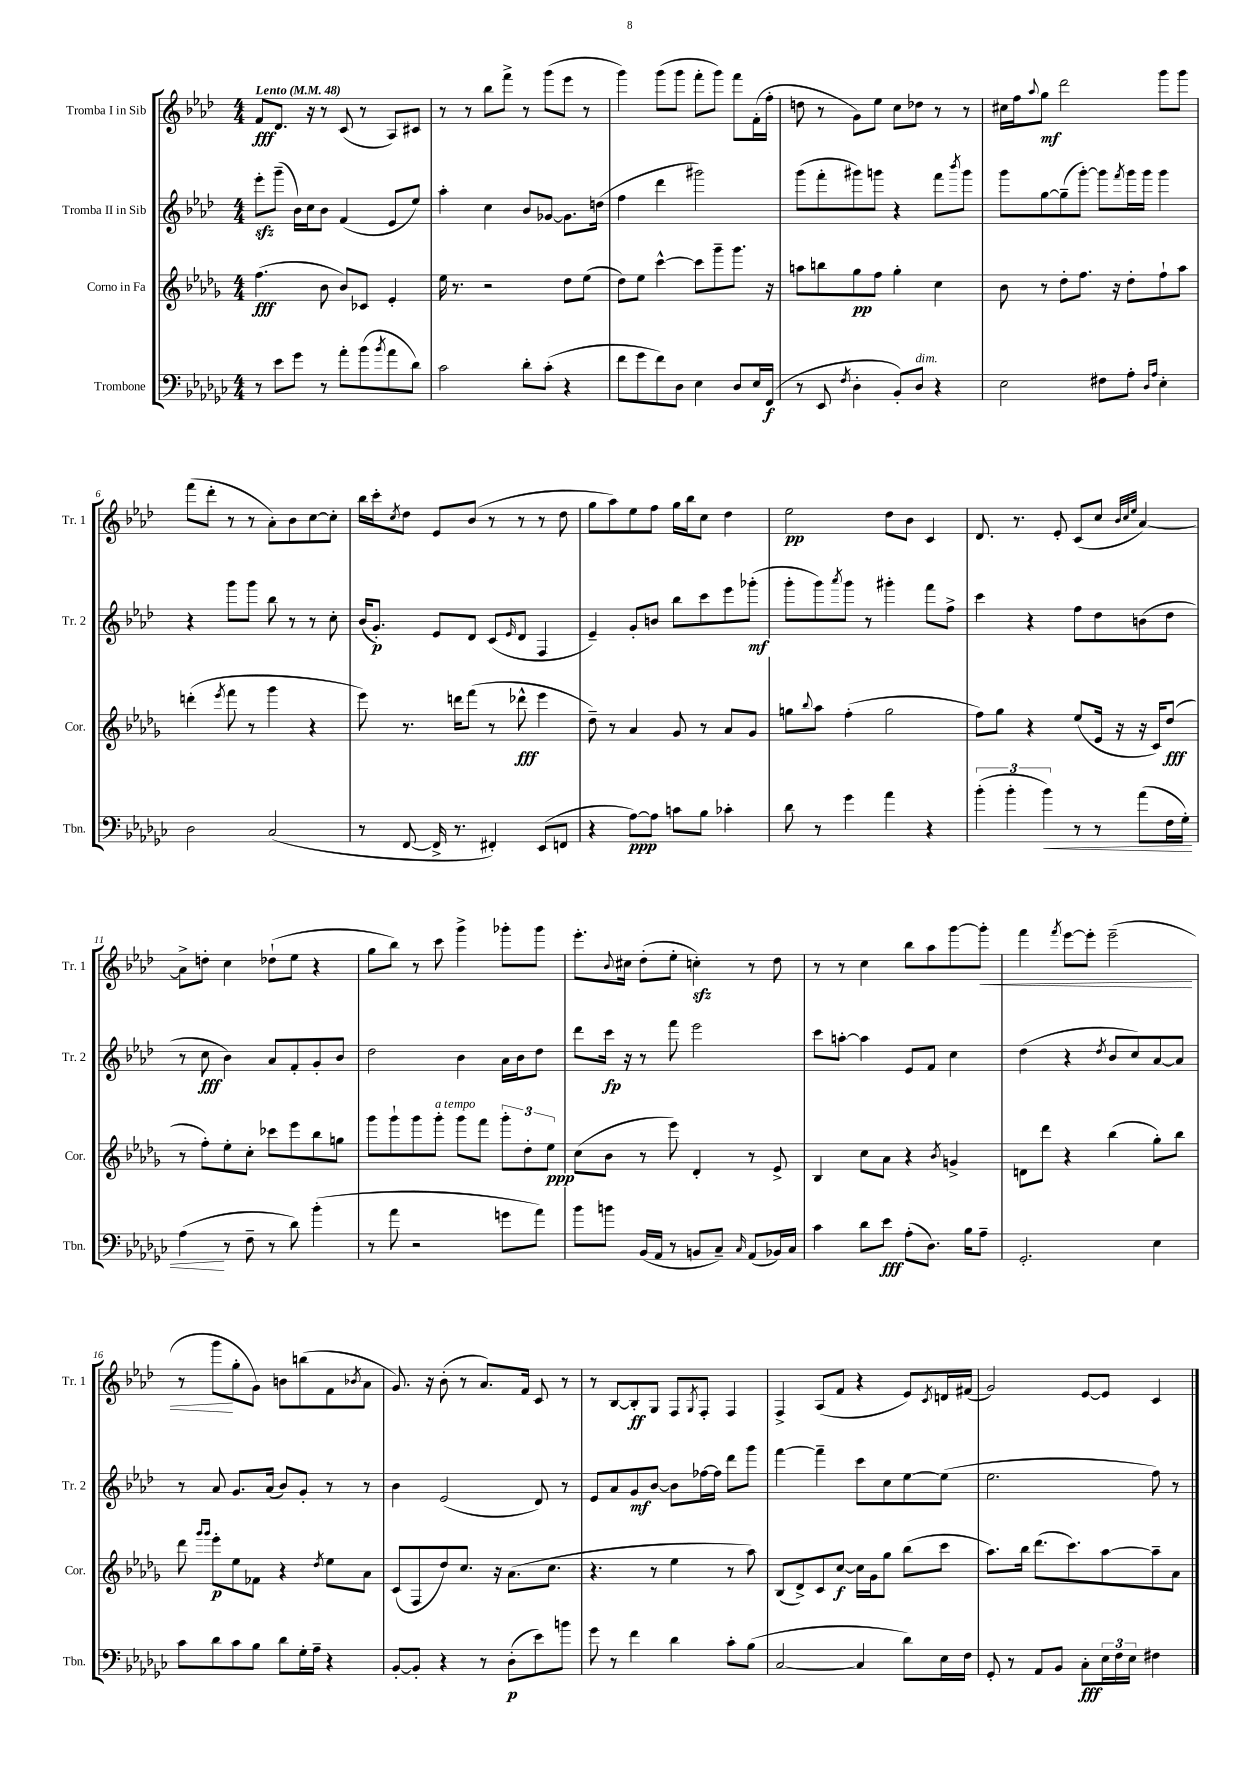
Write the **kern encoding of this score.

**kern	**dynam	**kern	**dynam	**kern	**dynam	**kern	**dynam
*part4	*part4	*part3	*part3	*part2	*part2	*part1	*part1
*staff4	*staff4	*staff3	*staff3	*staff2	*staff2	*staff1	*staff1
*I"Trombone	*	*I"Corno in Fa	*	*I"Tromba II in Sib	*	*I"Tromba I in Sib	*
*I'Tbn.	*	*I'Cor.	*	*I'Tr. 2	*	*I'Tr. 1	*
*clefF4	*	*clefG2	*	*clefG2	*	*clefG2	*
*k[b-e-a-d-g-c-]	*	*k[b-e-a-d-g-]	*	*k[b-e-a-d-]	*	*k[b-e-a-d-]	*
*M4/4	*	*M4/4	*	*M4/4	*	*M4/4	*
*MM48	*	*MM48	*	*MM48	*	*MM48	*
=1	=1	=1	=1	=1	=1	=1	=1
!	!	!	!	!	!	!LO:TX:a:B:t=Lento	!
8r	.	(4.ff\	fff	8eee-zz'\L	.	8f/L	fff
8e-\L	.	.	.	(8ggg~\J	.	8.d-/J	.
8g-\J	.	.	.	16b-\LL)	.	.	.
.	.	.	.	16cc\J	.	16r	.
8r	.	8b-\	.	8b-\J	.	8r	.
8a-'\L	.	8b-/L)	.	(4f/	.	(8c/	.
(8b-\	.	8c-X/J	.	.	.	8r	.
8qb-/	.	.	.	.	.	.	.
8a-\	.	4e-'/	.	8e-/L	.	8A-/L)	.
8d-\J)	.	.	.	8ee-/J)	.	8c#X/J	.
=2	=2	=2	=2	=2	=2	=2	=2
2c-\	.	16ee-\	.	4aa-'\	.	8r	.
.	.	8.r	.	.	.	.	.
.	.	.	.	.	.	8r	.
.	.	2r	.	4cc\	.	8bb-\L	.
.	.	.	.	.	.	8fff^\J	.
8d-'\L	.	.	.	8b-/L	.	8r	.
(8c-'\J	.	.	.	[8g-X/J	.	(8ggg\L	.
4r	.	8dd-\L	.	8.g-\L]	.	8eee-\J	.
.	.	(8ee-\J	.	.	.	8r	.
.	.	.	.	(16ddn\Jk	.	.	.
=3	=3	=3	=3	=3	=3	=3	=3
8f\L	.	8dd-\L)	.	4ff\	.	4ggg\)	.
8g-\	.	8ee-\J	.	.	.	.	.
8f\)	.	[4ccc^^\	.	4ddd-\	.	(8ggg\L	.
8D-\J	.	.	.	.	.	8ggg\J	.
4E-\	.	8ccc\L]	.	2ggg#X\)	.	8fff'\L	.
.	.	8ggg-~\	.	.	.	8ggg\J)	.
8D-/L	.	8.ggg-\J	.	.	.	8fff\L	.
16E-/L	.	.	.	.	.	(16f'\L	.
(16FF/JJ	f	16r	.	.	.	16ff'\JJ	.
=4	=4	=4	=4	=4	=4	=4	=4
8r	.	8aan\L	.	(8ggg\L	.	8ddn\	.
8EE-/	.	8bbn\	.	8fff'\	.	8r	.
8qF/	.	.	.	.	.	.	.
4D-'\	.	8gg-\	pp	8ggg#X\)	.	8g\L)	.
.	.	8ff\J	.	8gggn\J	.	8ee-\J	.
8BB-'/L)	.	4gg-'\	.	4r	.	8cc\L	.
!LO:TX:a:i:t=dim.	!	!	!	!	!	!	!
8D-/J	.	.	.	.	.	8dd-X\J	.
4r	.	4cc\	.	8fff\L	.	8r	.
.	.	.	.	8qbbb-/	.	.	.
.	.	.	.	8ggg\J	.	8r	.
=5	=5	=5	=5	=5	=5	=5	=5
2E-\	.	8b-\	.	8ggg\L	.	16cc#X\LL	.
.	.	.	.	.	.	16ff\J	.
.	.	.	.	.	.	8qqaa-/	.
.	.	8r	.	[8gg\	.	8gg\J	mf
.	.	8dd-'\L	.	(8gg~\]	.	2ddd-\	.
.	.	8.ff\J	.	[8ggg'\J)	.	.	.
8F#X\L	.	.	.	8ggg\L]	.	.	.
.	.	16r	.	.	.	.	.
.	.	.	.	8qfff/	.	.	.
8A-'\J	.	8dd-'\L	.	16ggg\L	.	.	.
.	.	.	.	16ggg\JJ	.	.	.
16qqD-/LL	.	.	.	.	.	.	.
16qqA-/JJ	.	.	.	.	.	.	.
4E-'\	.	8ff`\	.	4ggg\	.	8ggg\L	.
.	.	8aa-\J	.	.	.	8ggg\J	.
!!LO:LB:g=z
=6	=6	=6	=6	=6	=6	=6	=6
2D-\	.	(4dddn'\	.	4r	.	(8fff\L	.
.	.	.	.	.	.	8ddd-'\J	.
.	.	8qeee-/	.	.	.	.	.
.	.	8fff\	.	8ggg\L	.	8r	.
.	.	8r	.	8ggg\J	.	8r	.
(2C-/	.	4ggg-\	.	8bb-\	.	8a-'\L)	.
.	.	.	.	8r	.	8b-\	.
.	.	4r	.	8r	.	[8cc\	.
.	.	.	.	8cc'\	.	8cc'\J]	.
=7	=7	=7	=7	=7	=7	=7	=7
8r	.	8eee-\)	.	(16b-/KL	.	16bb-\LL	.
.	.	.	.	8.g'/J)	p	16ccc'\J	.
.	.	.	.	.	.	8qcc/	.
[8FF/	.	8.r	.	.	.	8dd-\J	.
16FF^/]	.	.	.	8e-/L	.	8e-/L	.
8.r	.	16dddn\KL	.	.	.	.	.
.	.	(8fff\J	.	8d-/J	.	(8b-/J	.
4FF#X'/)	.	8r	.	(8c/L	.	8r	.
.	.	.	.	16qqe-/	.	.	.
.	.	8ddd-X^^\	fff	8d-/J	.	8r	.
(8EE-/L	.	4eee-\	.	4F/	.	8r	.
8FFn/J	.	.	.	.	.	8dd-\	.
=8	=8	=8	=8	=8	=8	=8	=8
4r	.	8dd-~\)	.	4e-~/)	.	8gg\L	.
.	.	8r	.	.	.	8aa-\)	.
[8A-\L)	ppp	4a-/	.	8g'/L	.	8ee-\	.
8A-\J]	.	.	.	8bn/J	.	8ff\J	.
8cn\L	.	8g-/	.	8bb-\L	.	16gg\LL	.
.	.	.	.	.	.	16bb-\J	.
8B-\J	.	8r	.	8ccc\	.	8cc\J	.
4c-X'\	.	8a-/L	.	8eee-\	.	4dd-\	.
.	.	8g-/J	.	(8ggg-X'\J	mf	.	.
=9	=9	=9	=9	=9	=9	=9	=9
8d-\	.	8ggn\L	.	8ggg'\L	.	2ee-\	pp
.	.	8qqbb-/	.	.	.	.	.
8r	.	8aa-\J	.	8ggg\)	.	.	.
.	.	.	.	8qaaa-/	.	.	.
4g-\	.	(4ff'\	.	8ggg\J	.	.	.
.	.	.	.	8r	.	.	.
4a-\	.	2gg\	.	4ggg#X'\	.	8dd-\L	.
.	.	.	.	.	.	8b-\J	.
4r	.	.	.	8fff\L	.	4c/	.
.	.	.	.	8ff^\J	.	.	.
=10	=10	=10	=10	=10	=10	=10	=10
(6b-'\	.	8ff\L)	.	4ccc\	.	8.d-/	.
.	.	8gg-\J	.	.	.	.	.
6b-'\	.	.	.	.	.	.	.
.	.	.	.	.	.	8.r	.
.	.	4r	.	4r	.	.	.
!	!LO:HP:b	!	!	!	!	!	!
6b-\)	<	.	.	.	.	.	.
.	.	.	.	.	.	8e-'/	.
8r	.	(8ee-/L	.	8ff\L	.	(8c/L	.
8r	.	16e-/Jk	.	8dd-\	.	8cc/J	.
.	.	16r	.	.	.	.	.
.	.	.	.	.	.	32qqb-/LLL	.
.	.	.	.	.	.	32qqcc/	.
.	.	.	.	.	.	32qqee-/JJJ	.
(8a-\L	.	16r	.	(8bn\	.	[4a-/)	.
.	.	16c/KL)	.	.	.	.	.
16F\L	.	(8dd-/J	fff	8dd-\J	.	.	.
16G-'\JJ)	.	.	.	.	.	.	.
!!LO:LB:g=z
=11	=11	=11	=11	=11	=11	=11	=11
(4A-\	.	8r	.	8r	.	8a-^\L]	.
.	.	8ff'\L)	.	8cc\	fff	8ddn'\J	.
8r	[	8ee-'\	.	4b-\)	.	4cc\	.
8F~\	.	8cc'\J	.	.	.	.	.
8r	.	8ccc-X\L	.	8a-/L	.	(8dd-X`\L	.
8d-\)	.	8eee-\	.	8f'/	.	8ee-\J	.
(4b-'\	.	8bb-\	.	8g'/	.	4r	.
.	.	8ggn\J	.	8b-/J	.	.	.
=12	=12	=12	=12	=12	=12	=12	=12
8r	.	8ggg-\L	.	2dd-\	.	8gg\L	.
8a-\	.	8ggg-`\	.	.	.	8bb-\J)	.
2r	.	8ggg-\	.	.	.	8r	.
!	!	!LO:TX:a:i:t=a tempo	!	!	!	!	!
.	.	8ggg-'\J	.	.	.	8ccc\	.
.	.	8ggg-\L	.	4b-\	.	4ggg^\	.
.	.	8fff\J	.	.	.	.	.
8gn\L	.	12ggg-'\L	.	16a-\LL	.	8ggg-X'\L	.
.	.	.	.	16b-\J	.	.	.
.	.	12dd-'\	.	.	.	.	.
8a-\J)	.	.	.	8dd-\J	.	8ggg-\J	.
.	.	12ee-\J	ppp	.	.	.	.
=13	=13	=13	=13	=13	=13	=13	=13
8b-\L	.	(8cc\L	.	8ddd-\L	.	8.eee-'\L	.
8bn\J	.	8b-\J	.	16ccc\Jk	fp	.	.
.	.	.	.	.	.	8qqb-/	.
.	.	.	.	16r	.	16cc#X\Jk	.
(16BB-/LL	.	8r	.	8r	.	(8dd-'\L	.
16AA-/JJ	.	.	.	.	.	.	.
8r	.	8eee-\)	.	8fff\	.	8ee-'\J	.
8BBn/L	.	4d-'/	.	2eee-\	.	4ccnzz'\)	.
8C-~/J)	.	.	.	.	.	.	.
16qqC-/	.	.	.	.	.	.	.
(8AA-/L	.	8r	.	.	.	8r	.
16BB-X/L)	.	8e-^/	.	.	.	8dd-\	.
16C-/JJ	.	.	.	.	.	.	.
=14	=14	=14	=14	=14	=14	=14	=14
4c-\	.	4B-/	.	8ccc\L	.	8r	.
.	.	.	.	[8aan'\J	.	8r	.
8d-\L	.	8cc\L	.	4aa\]	.	4cc\	.
8e-\J	fff	8a-\J	.	.	.	.	.
(8A-'\L	.	4r	.	8e-/L	.	8bb-\L	.
8.D-\J)	.	.	.	8f/J	.	8aa-\	.
.	.	8qb-/	.	.	.	.	.
.	.	4gn^/	.	4cc\	.	[8ggg\	.
16B-\KL	.	.	.	.	.	.	.
!	!	!	!	!	!	!	!LO:HP:b
8A-~\J	.	.	.	.	.	8ggg'\J]	<
=15	=15	=15	=15	=15	=15	=15	=15
2.GG-'/	.	8dn\L	.	(4dd-\	.	4fff\	.
.	.	8ddd-\J	.	.	.	.	.
.	.	.	.	.	.	8qfff/	.
.	.	4r	.	4r	.	[8eee-\L	.
.	.	.	.	.	.	8eee-'\J]	.
.	.	.	.	8qdd-/	.	.	.
.	.	(4bb-\	.	8b-/L	.	(2eee-~\	.
.	.	.	.	8cc/)	.	.	.
4E-\	.	8gg-'\L)	.	[8a-/	.	.	.
.	.	8bb-\J	.	8a-/J]	.	.	.
!!LO:LB:g=z
=16	=16	=16	=16	=16	=16	=16	=16
8c-\L	.	8ddd-\	.	8r	.	8r	.
.	.	16qqggg-/LL	.	.	.	.	.
.	.	16qqggg-/JJ	.	.	.	.	.
8d-\	.	8eee-'\L	p	8a-/	.	8ggg\L	.
8c-\	.	8ee-\	.	8.g/L	.	8gg'\	[
8B-\J	.	8f-X\J	.	.	.	8g\J)	.
.	.	.	.	(16a-/Jk	.	.	.
8d-\L	.	4r	.	8b-/L)	.	8bn\L	.
16G-'\L	.	.	.	8g'/J	.	(8bbn\	.
16A-~\JJ	.	.	.	.	.	.	.
.	.	8qdd-/	.	.	.	.	.
4r	.	8ee-\L	.	8r	.	8f\	.
.	.	.	.	.	.	8qb-X/	.
.	.	8a-\J	.	8r	.	8a-\J	.
=17	=17	=17	=17	=17	=17	=17	=17
[8BB-'/L	.	(8c/L	.	4b-\	.	8.g/)	.
8BB-'/J]	.	8F/	.	.	.	.	.
.	.	.	.	.	.	16r	.
4r	.	8dd-/)	.	(2e-/	.	(8b-'\	.
.	.	8.cc/J	.	.	.	8r	.
8r	.	.	.	.	.	8.a-/L)	.
.	.	16r	.	.	.	.	.
(8D-'\L	p	(8.a-\L	.	.	.	.	.
.	.	.	.	.	.	16f/Jk	.
8e-\)	.	.	.	8d-/)	.	8c/	.
.	.	8.cc\J	.	.	.	.	.
8bn\J	.	.	.	8r	.	8r	.
=18	=18	=18	=18	=18	=18	=18	=18
8g-\	.	4.r	.	8e-/L	.	8r	.
8r	.	.	.	8a-/	.	[8B-/L	.
4f\	.	.	.	8g/	mf	8B-'/]	ff
.	.	8r	.	[8b-/J	.	8G/J	.
4d-\	.	4ee-\	.	8b-\L]	.	8F/L	.
.	.	.	.	.	.	8qG/	.
.	.	.	.	[16ff-X\L	.	8F'/J	.
.	.	.	.	16ff-\JJ]	.	.	.
8c-'\L	.	8r	.	8ddd-\L	.	4F/	.
(8B-\J	.	8aa-\)	.	8ggg\J	.	.	.
=19	=19	=19	=19	=19	=19	=19	=19
[2C-/	.	(8B-/L	.	[4fff\	.	4F^/	.
.	.	8d-^/)	.	.	.	.	.
.	.	8c/	.	4fff~\]	.	(8A-/L	.
.	.	[8cc/J	f	.	.	8f/J	.
4C-/]	.	16cc\LL]	.	8ccc\L	.	4r	.
.	.	16g-\J	.	.	.	.	.
.	.	8gg-\J	.	8cc\	.	.	.
8d-\L)	.	(8bb-\L	.	[8ee-\	.	8e-/L)	.
.	.	.	.	.	.	8qc/	.
16E-\L	.	8ccc\J	.	(8ee-\J]	.	16dn/L	.
16F\JJ	.	.	.	.	.	(16f#X/JJ	.
=20	=20	=20	=20	=20	=20	=20	=20
8GG-'/	.	8.aa-\L)	.	2.ee-\	.	2g/)	.
8r	.	.	.	.	.	.	.
.	.	16bb-\Jk	.	.	.	.	.
8AA-/L	.	(8.ddd-\L	.	.	.	.	.
8BB-/J	.	.	.	.	.	.	.
.	.	8.ccc\)	.	.	.	.	.
8C-'\L	fff	.	.	.	.	[8e-/L	.
24E-\L	.	[8aa-\	.	.	.	8e-/J]	.
24F\	.	.	.	.	.	.	.
24E-\JJ	.	.	.	.	.	.	.
4F#X\	.	8aa-~\]	.	8ff\)	.	4c/	.
.	.	8a-\J	.	8r	.	.	.
==	==	==	==	==	==	==	==
*-	*-	*-	*-	*-	*-	*-	*-
